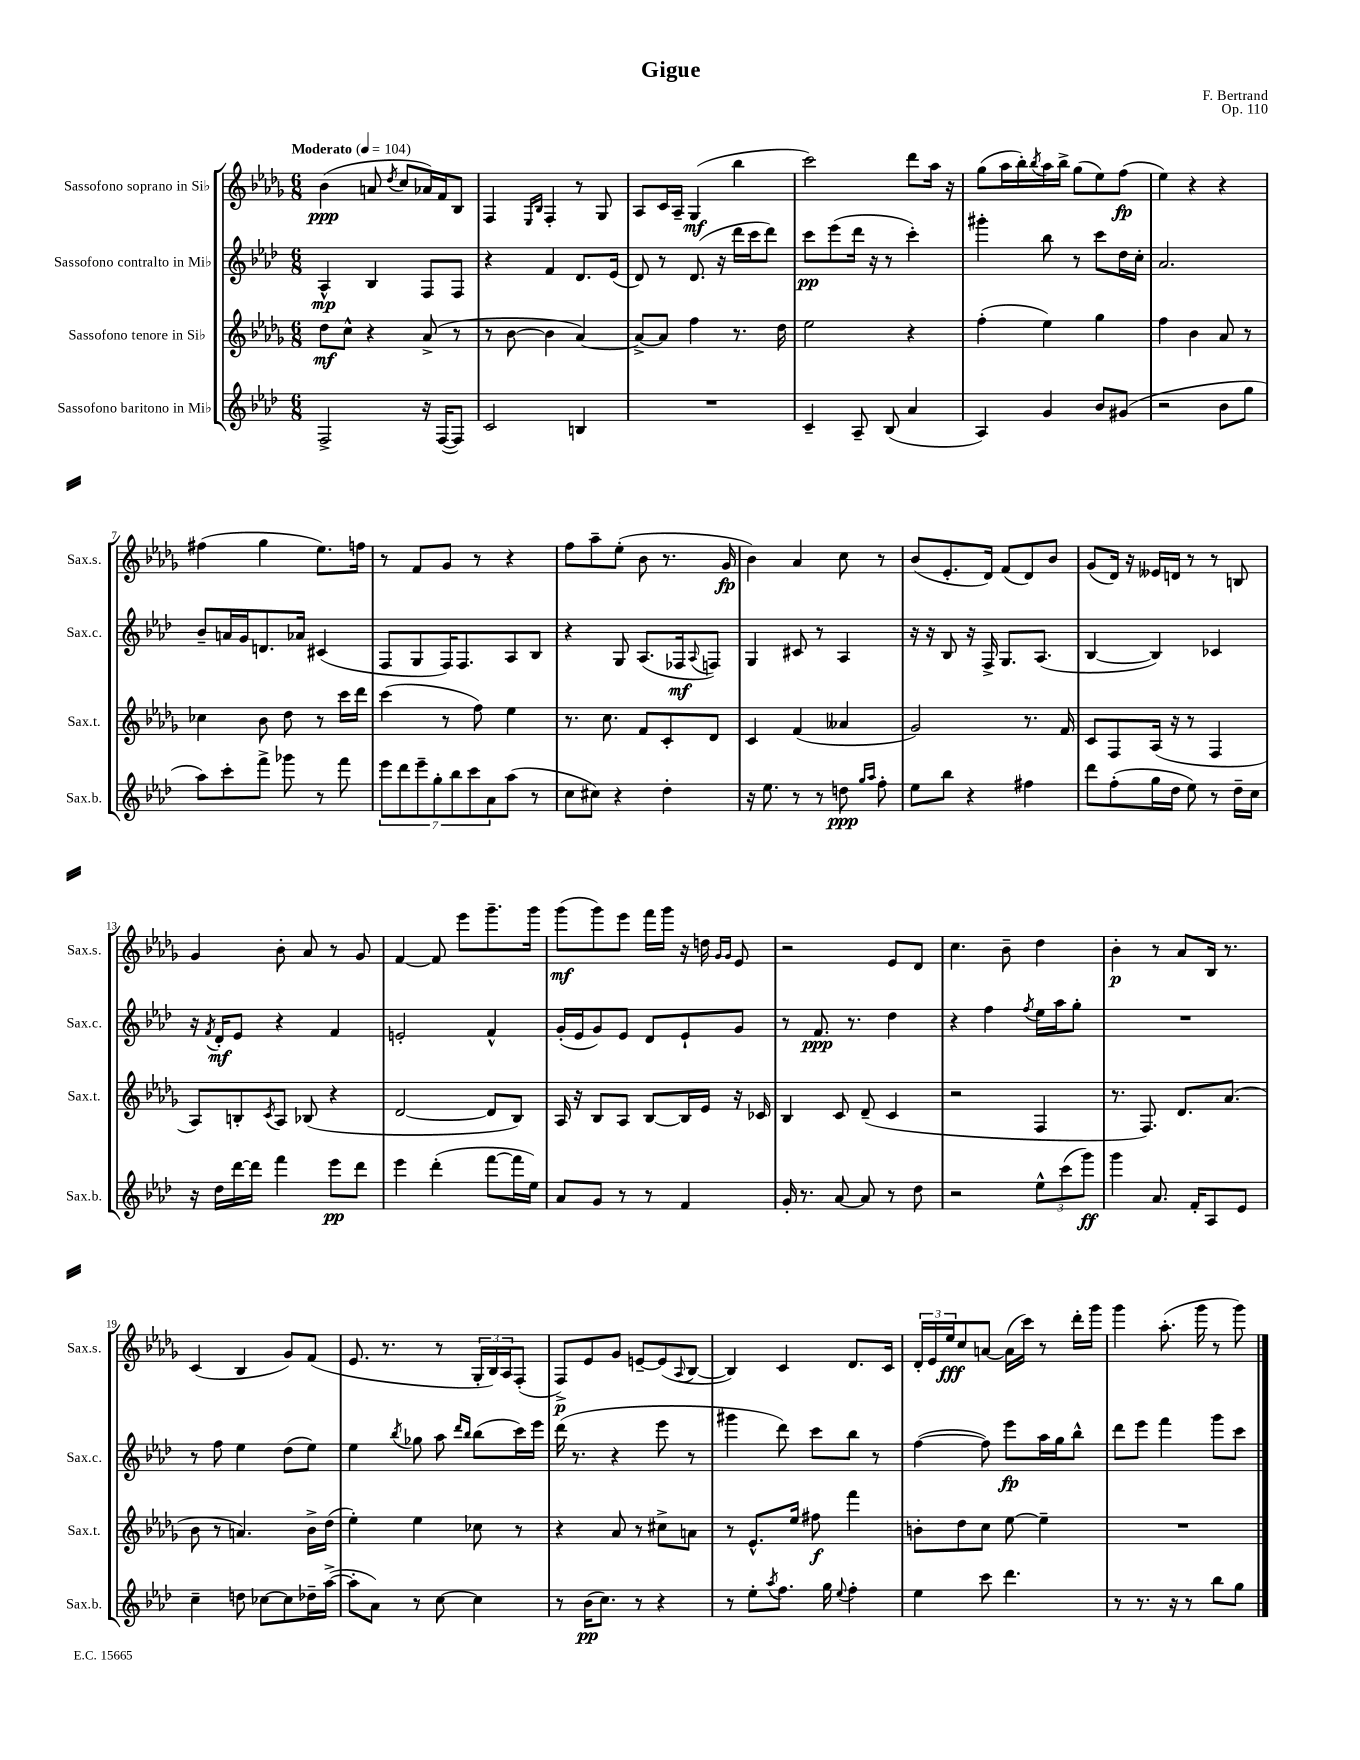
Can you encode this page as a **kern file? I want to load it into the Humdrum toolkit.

**kern	**kern	**kern	**kern
*staff4	*staff3	*staff2	*staff1
*clefG2	*clefG2	*clefG2	*clefG2
*k[b-e-a-d-]	*k[b-e-a-d-g-]	*k[b-e-a-d-]	*k[b-e-a-d-g-]
*M6/8	*M6/8	*M6/8	*M6/8
*MM104	*MM104	*MM104	*MM104
2F^	8dd-	4A-^^	(4b-
.	8cc^^	.	.
.	4r	4B-	8a
.	.	.	8qdd-
.	.	.	8cc
16r	(8a-^	8F	16a-)
([16F	.	.	16f
8F])	8r	8F	8B-
=	=	=	=
2c	8r	4r	4F
.	[8b-	.	.
.	.	.	16qqE-
.	.	.	16qqB-
.	4b-]	4f	4F'
4B	[4a-)	8.d-	8r
.	.	.	8G-
.	.	(16e-	.
=	=	=	=
2.r	8a-^_	8d-)	8A-
.	8a-]	8r	16c
.	.	.	16A-~
.	4ff	(8.d-	(4G-
.	.	16r	.
.	8.r	16ddd-	4bb-
.	.	16ccc	.
.	.	8ddd-)	.
.	16dd-	.	.
=	=	=	=
4c~	2ee-	8ccc	2ccc)
.	.	(8eee-	.
8A-~	.	16ddd-	.
.	.	16r	.
(8B-	.	8r	.
4a-	4r	4ccc')	8ddd-
.	.	.	16aa-
.	.	.	16r
=	=	=	=
4A-)	(4ff'	4ggg#'	(8gg-
.	.	.	16aa-
.	.	.	16bb-')
.	.	.	8qbb-
4g	4ee-)	8bb-	16aa-
.	.	.	16bb-^
.	.	8r	(8gg-
8b-	4gg-	8ccc	8ee-)
(8g#	.	16dd-	(8ff
.	.	16cc'	.
=	=	=	=
2r	4ff	2.a-	4ee-)
.	4b-	.	4r
8b-	8a-	.	4r
8gg	8r	.	.
=	=	=	=
8aa-)	4cc-	8b-~	(4ff#
8ccc'	.	16a	.
.	.	16g	.
8fff^	8b-	8.d	4gg-
8ggg-	8dd-	.	.
.	.	16a-	.
8r	8r	(4c#	8.ee-)
8fff	16ccc	.	.
.	16ddd-	.	16ff
=	=	=	=
14eee-	(4ccc	8F	8r
14ddd-	.	.	.
.	.	8G	8f
14eee-~	.	.	.
14gg'	.	.	.
.	8r	16F)	8g-
14bb-	.	.	.
.	.	8.F	.
14ccc	.	.	.
.	8ff)	.	8r
14a-	.	.	.
(8aa-	4ee-	8A-	4r
8r	.	8B-	.
=	=	=	=
8cc	8.r	4r	8ff
8cc#)	.	.	8aa-~
.	8.cc	.	.
4r	.	8G	(8ee-'
.	8f	(8.A-	8b-
4dd-'	8c'	.	8.r
.	.	16F-	.
.	.	8qqA-	.
.	8d-	8F)	.
.	.	.	16g-
=	=	=	=
16r	4c	4G	4b-)
8.ee-	.	.	.
8r	(4f	8c#	4a-
8r	.	8r	.
8dd	4a--	4A-	8cc
16qqgg	.	.	.
16qqaa-	.	.	.
8ff'	.	.	8r
=	=	=	=
8ee-	2g-)	16r	(8b-
.	.	16r	.
8bb-	.	8B-	8.e-'
4r	.	16r	.
.	.	16F^	16d-)
.	.	8.G	(8f
4ff#	8.r	.	8d-)
.	.	(8.A-	.
.	.	.	8b-
.	16f	.	.
=	=	=	=
8ddd-	8c	[4B-	(8g-
(8ff'	8F	.	16d-)
.	.	.	16r
16gg	(16A-	4B-])	16e--
16dd-	16r	.	16d
8ee-)	8r	.	8r
8r	4F	4c-	8r
16dd-~	.	.	8B
16cc	.	.	.
=	=	=	=
16r	8A-)	16r	4g-
.	.	8qf	.
16dd-	.	16d-'	.
[16ddd-	8B'	8e-	.
16ddd-]	.	.	.
.	8qc	.	.
4fff	8A-	4r	8b-'
.	(8B-	.	8a-
8eee-	4r	4f	8r
8ddd-	.	.	8g-
=	=	=	=
4eee-	[2d-	2e'	[4f
(4ddd-'	.	.	8f]
.	.	.	8eee-
[8fff	8d-]	4f^^	8.ggg-~
16fff]	8B-)	.	.
16ee-)	.	.	16ggg-
=	=	=	=
8a-	16A-	(16g'	(8ggg-
.	16r	16e-	.
8g	8B-	8g)	8ggg-)
8r	8A-	8e-	8eee-
8r	[8B-	8d-	16fff
.	.	.	16ggg-
4f	16B-]	8e-`	16r
.	16e-	.	16dd
.	.	.	16qqg-
.	.	.	16qqg-
.	16r	8g	8e-
.	16c-	.	.
=	=	=	=
16g'	4B-	8r	2r
8.r	.	.	.
.	.	8.f	.
[8a-	8c	.	.
.	.	8.r	.
8a-]	(8d-~	.	.
8r	4c	4dd-	8e-
8dd-	.	.	8d-
=	=	=	=
2r	2r	4r	4.cc
.	.	4ff	.
.	.	.	8b-~
.	.	8qff	.
12ee-^^	4F	16ee-	4dd-
.	.	16aa-	.
(12ccc	.	.	.
.	.	8gg'	.
12ggg)	.	.	.
=	=	=	=
4ggg	8.r	2.r	4b-'
.	8.F)	.	.
8.a-	.	.	8r
.	8.d-	.	8a-
16f'	.	.	.
8A-	.	.	16B-
.	(8.a-	.	8.r
8e-	.	.	.
=	=	=	=
4cc~	8b-	8r	(4c
.	8r	8ff	.
8dd	4.a)	4ee-	4B-
[8cc-	.	.	.
8cc-]	.	(8dd-	8g-)
16dd-~	16b-^	8ee-)	(8f
([16aa-^	(16dd-	.	.
=	=	=	=
8aa-']	4ee-')	4ee-	8.e-
8a-)	.	.	.
.	.	.	8.r
.	.	8qbb-	.
8r	4ee-	8gg-	.
[8cc	.	8aa-	8r
.	.	16qqddd-	.
.	.	16qqbb-	.
4cc]	8cc-	(8bb-	24G-'
.	.	.	24B-)
.	.	.	24A-
.	8r	16ccc)	(8F'
.	.	16eee-	.
=	=	=	=
8r	4r	(16ddd-	8F^)
.	.	8.r	.
(16b-	.	.	8e-
8.cc)	.	.	.
.	8a-	4r	8g-
8r	8r	.	[8e~
4r	8cc#^	8eee-	(8e]
.	.	.	8qqA-
.	8a	8r	[8B-
=	=	=	=
8r	8r	4ggg#	4B-])
8ee-'	8.e-^^	.	.
8qaa-	.	.	.
8.ff	.	8ddd-)	4c
.	16ee-	.	.
.	8ff#	8ccc	.
16gg	.	.	.
8qqee-	.	.	.
4ff'	4fff	8bb-	8.d-
.	.	8r	.
.	.	.	16c
=	=	=	=
4ee-	8b'	([4ff	24d-'
.	.	.	24e-
.	.	.	24ee-
.	8dd-	.	8cc
8ccc	8cc	8ff])	[8a
4.ddd-	[8ee-	8eee-	(16a]
.	.	.	16ccc)
.	4ee-~]	16aa-	8r
.	.	16gg	.
.	.	8bb-^^	16ddd-'
.	.	.	16ggg-
=	=	=	=
8r	2.r	8ddd-	4ggg-
8.r	.	8eee-	.
.	.	4fff	(8.aa-'
16r	.	.	.
8r	.	.	.
.	.	.	16ggg-
8bb-	.	8ggg	8r
8gg	.	8ccc	8ggg-)
==	==	==	==
*-	*-	*-	*-
